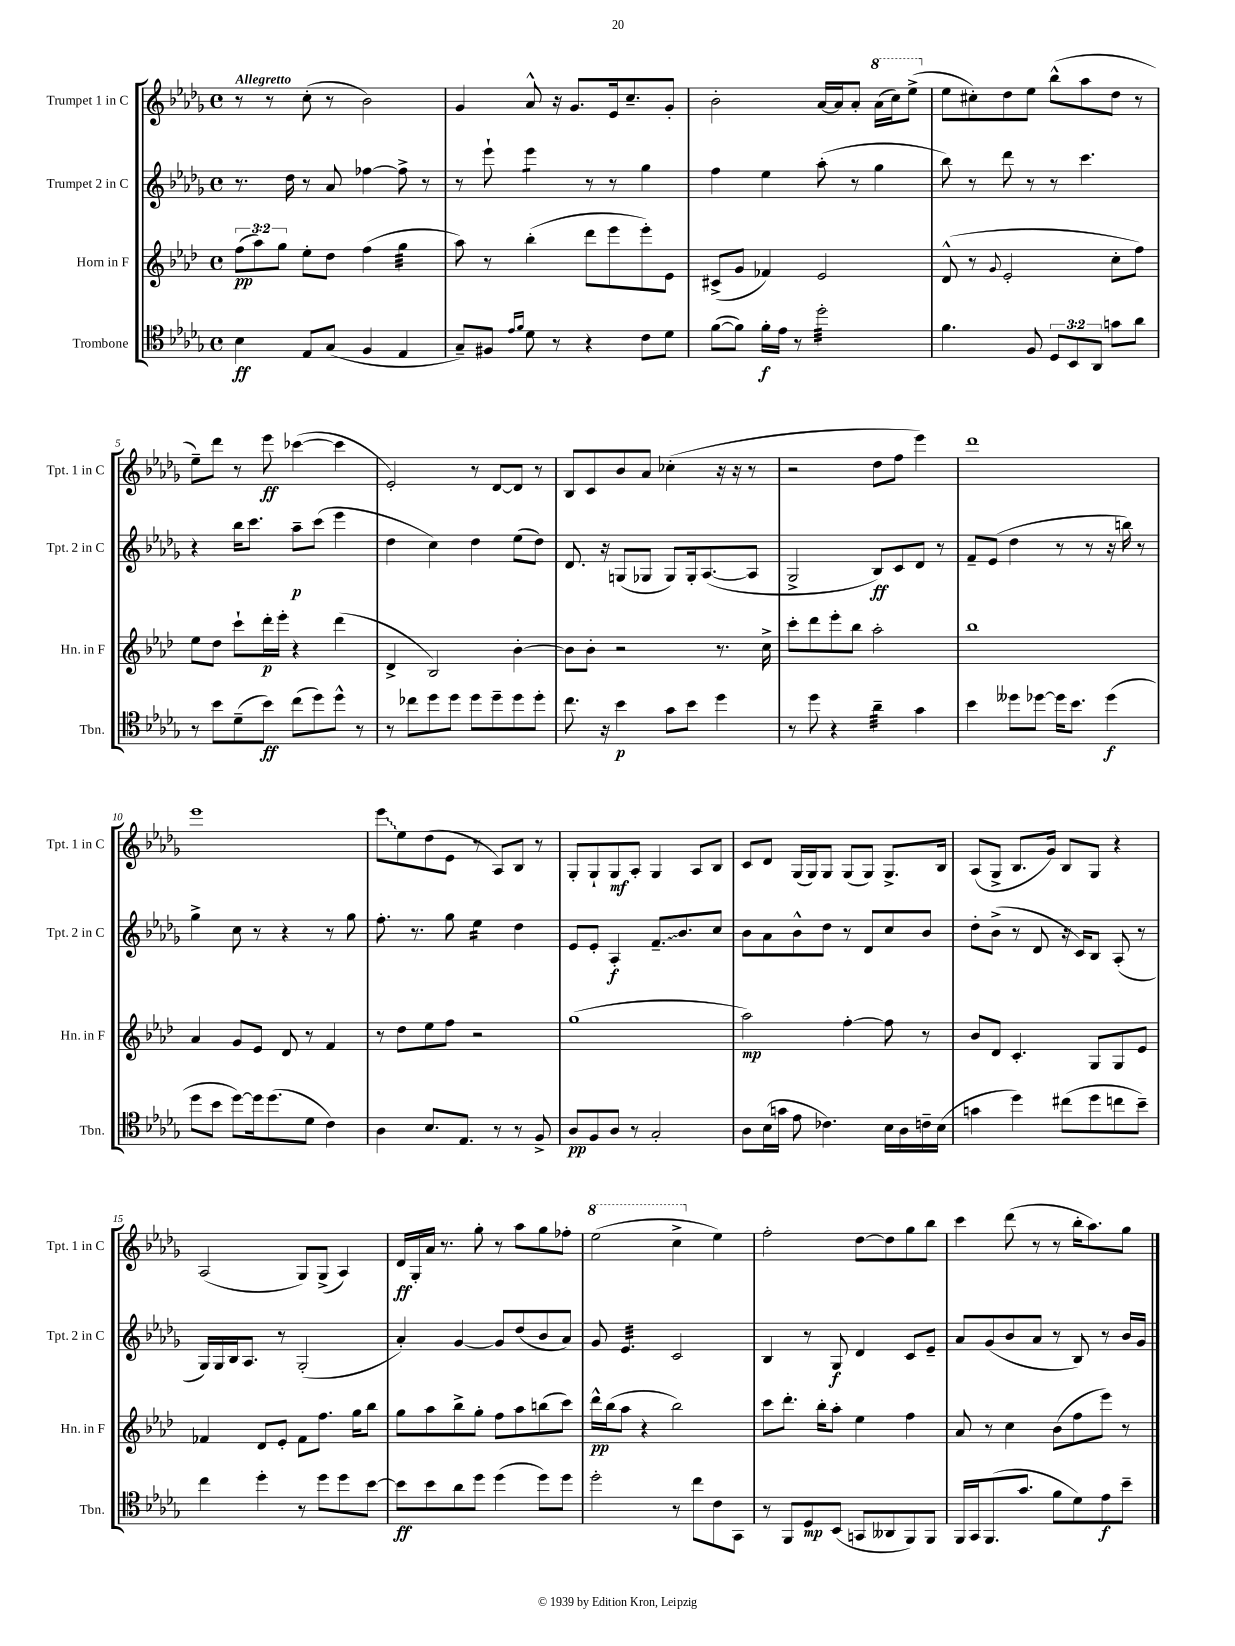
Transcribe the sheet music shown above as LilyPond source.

<<
\new StaffGroup <<
\new Staff = "s0" \with { instrumentName = "Trumpet 1 in C" shortInstrumentName = "Tpt. 1 in C" } {
    \clef treble \key des \major \defaultTimeSignature \time 4/4 \tempo "Allegretto"
    r8 r8 c''8-.( r8 bes'2) |
    ges'4 aes'8-^ r16 ges'8. ees'16 c''8.-- ges'8-. |
    bes'2-. aes'16~ aes'16 aes'8-. \ottava #1 aes''16( c'''16) ees'''8->( \ottava #0 |
    ees''8 cis''8-.) des''8 ees''8 bes''8-^( aes''8 des''8 r8 |
    ees''8--) des'''8 r8 ees'''8\ff ces'''4~( ces'''4 |
    ees'2-.) r8 des'8~ des'8 r8 |
    bes8 c'8 bes'8 aes'8 ces''4-.( r16 r16 r8 |
    r2 des''8 f''8 ees'''4) |
    des'''1 |
    ees'''1 |
    \once \override Glissando.style = #'zigzag ees'''8\glissando ees''8 des''8( ees'8 r8 aes8) bes8 r8 |
    ges8-. ges8-! ges8\mf aes8-. ges4 aes8 bes8 |
    c'8 des'8 ges16( ges16) ges8 ges8( ges8) ges8.-> bes16 |
    aes8( ges8-> bes8. ges'16) bes8 ges8 r4 |
    aes2( ges8) ges8->( aes4) |
    des'16\ff ges16-. aes'16 r8. ges''8-. r8 aes''8 ges''8 fes''8-. |
    \ottava #1 ees'''2( c'''4-> \ottava #0 ees''4) |
    f''2-. des''8~ des''8 ges''8 bes''8 |
    c'''4 des'''8( r8 r8 bes''16-. aes''8.) ges''8 \bar "|." |
}
\new Staff = "s1" \with { instrumentName = "Trumpet 2 in C" shortInstrumentName = "Tpt. 2 in C" } {
    \clef treble \key des \major \defaultTimeSignature \time 4/4
    r8. des''16 r8 aes'8 fes''4~ fes''8-> r8 |
    r8 ees'''8-! ees'''4:8 r8 r8 ges''4 |
    f''4 ees''4 aes''8-.( r8 ges''4 |
    bes''8) r8 des'''8 r8 r8 c'''4. |
    r4 bes''16 c'''8. aes''8--\p c'''8( ees'''4 |
    des''4 c''4) des''4 ees''8( des''8) |
    des'8. r16 g8( ges8 ges8) ges16-. aes8.~( aes8 |
    ges2-> bes8\ff) c'8 des'8 r8 |
    f'8-- ees'8( des''4 r8 r8 r16 b''16) r8 |
    ges''4-> c''8 r8 r4 r8 ges''8 |
    f''8.-. r8. ges''8 ees''4:16 des''4 |
    ees'8 ees'8-. aes4-.\f \once \override Glissando.style = #'zigzag f'8.--\glissando bes'8. c''8 |
    bes'8 aes'8 bes'8-^ des''8 r8 des'8 c''8 bes'8 |
    des''8-. bes'8->( r8 des'8 r16 c'16) bes8 aes8-.( r8 |
    ges16) ges16 bes16 aes8. r8 ges2-.( |
    aes'4-.) ges'4~ ges'8 des''8( bes'8 aes'8) |
    ges'8 ees'4.:32 c'2 |
    bes4 r8 ges8\f des'4 c'8 ees'8-- |
    aes'8 ges'8( bes'8 aes'8 r8 bes8) r8 bes'16 ges'16 \bar "|." |
}
\new Staff = "s2" \with { instrumentName = "Horn in F" shortInstrumentName = "Hn. in F" } {
    \clef treble \key aes \major \defaultTimeSignature \time 4/4 \override Staff.TupletNumber.text = #tuplet-number::calc-fraction-text
    \tuplet 3/2 { f''8\pp( aes''8) g''8 } ees''8-. des''8 f''4( g''4:32 |
    aes''8) r8 bes''4-.( des'''8 ees'''8 ees'''8-.) ees'8 |
    cis'8->( g'8 fes'4) ees'2 |
    des'8-^( r8 \appoggiatura { g'8 } ees'2-. c''8-. f''8) |
    ees''8 des''8 c'''8-! des'''16-.\p ees'''16-. r4 des'''4( |
    des'4-> bes2) bes'4~-. |
    bes'8 bes'8-. r2 r8. c''16-> |
    c'''8-. des'''8 ees'''8-. bes''8 aes''2-. |
    bes''1 |
    aes'4 g'8 ees'8 des'8 r8 f'4 |
    r8 des''8 ees''8 f''8 r2 |
    g''1( |
    aes''2\mp) f''4~-. f''8 r8 |
    bes'8 des'8 c'4.-. g8 g8 ees'8 |
    fes'4 des'8 ees'8-. fes'8 f''8. g''16 bes''8 |
    g''8 aes''8 bes''8-> g''8-. f''8 aes''8 b''8( c'''8) |
    des'''16-^\pp bes''16( aes''8 r4 bes''2) |
    c'''8 des'''8.-. bes''16-. aes''8-. ees''4 f''4 |
    aes'8 r8 c''4 bes'8( f''8 ees'''8) r8 \bar "|." |
}
\new Staff = "s3" \with { instrumentName = "Trombone" shortInstrumentName = "Tbn." } {
    \clef tenor \key des \major \defaultTimeSignature \time 4/4 \override Staff.TupletNumber.text = #tuplet-number::calc-fraction-text
    bes4\ff ees8 ges8( f4 ees4 |
    ges8--) fis8 \grace { ees'16 f'16 } des'8 r8 r4 c'8 des'8 |
    f'8~( f'8) f'16-.\f ees'16 r8 des''2:32-. |
    f'4. f8 \tuplet 3/2 { des8 bes,8 aes,8 } g'8 aes'8 |
    r8 bes'8 des'8--( bes'8\ff) c''8( des''8) des''8-^ r8 |
    r8 ces''8 des''8 des''8 des''8 des''8-- des''8 des''8-. |
    c''8. r16 bes'4\p ges'8 bes'8 des''4 |
    r8 des''8 r4 aes'4:32-- ges'4 |
    bes'4 deses''8 des''8~ des''16 bes'8. des''4\f( |
    des''8 bes'8 des''8~) des''16 des''8.( des'8 c'4) |
    aes4 bes8. ees8. r8 r8 f8-> |
    aes8\pp f8 aes8 r8 ges2-. |
    aes8 bes16( g'16 ees'8 ces'4.) bes16 aes16 c'16-- bes16( |
    g'4 des''4) cis''8( des''8 c''8 bes'8--) |
    c''4 des''4-. r8 des''8 des''8 bes'8~ |
    bes'8\ff bes'8 aes'8 des''8 des''4( des''8) des''8 |
    des''2-. r8 c''8 c'8 ges,8 |
    r8 f,8 des8\mp bes,8( g,8 aeses,8 f,8) f,8 |
    f,16 ges,16 f,8.( ges'8. f'8 des'8) ees'8\f bes'8-- \bar "|." |
}
>>
>>
